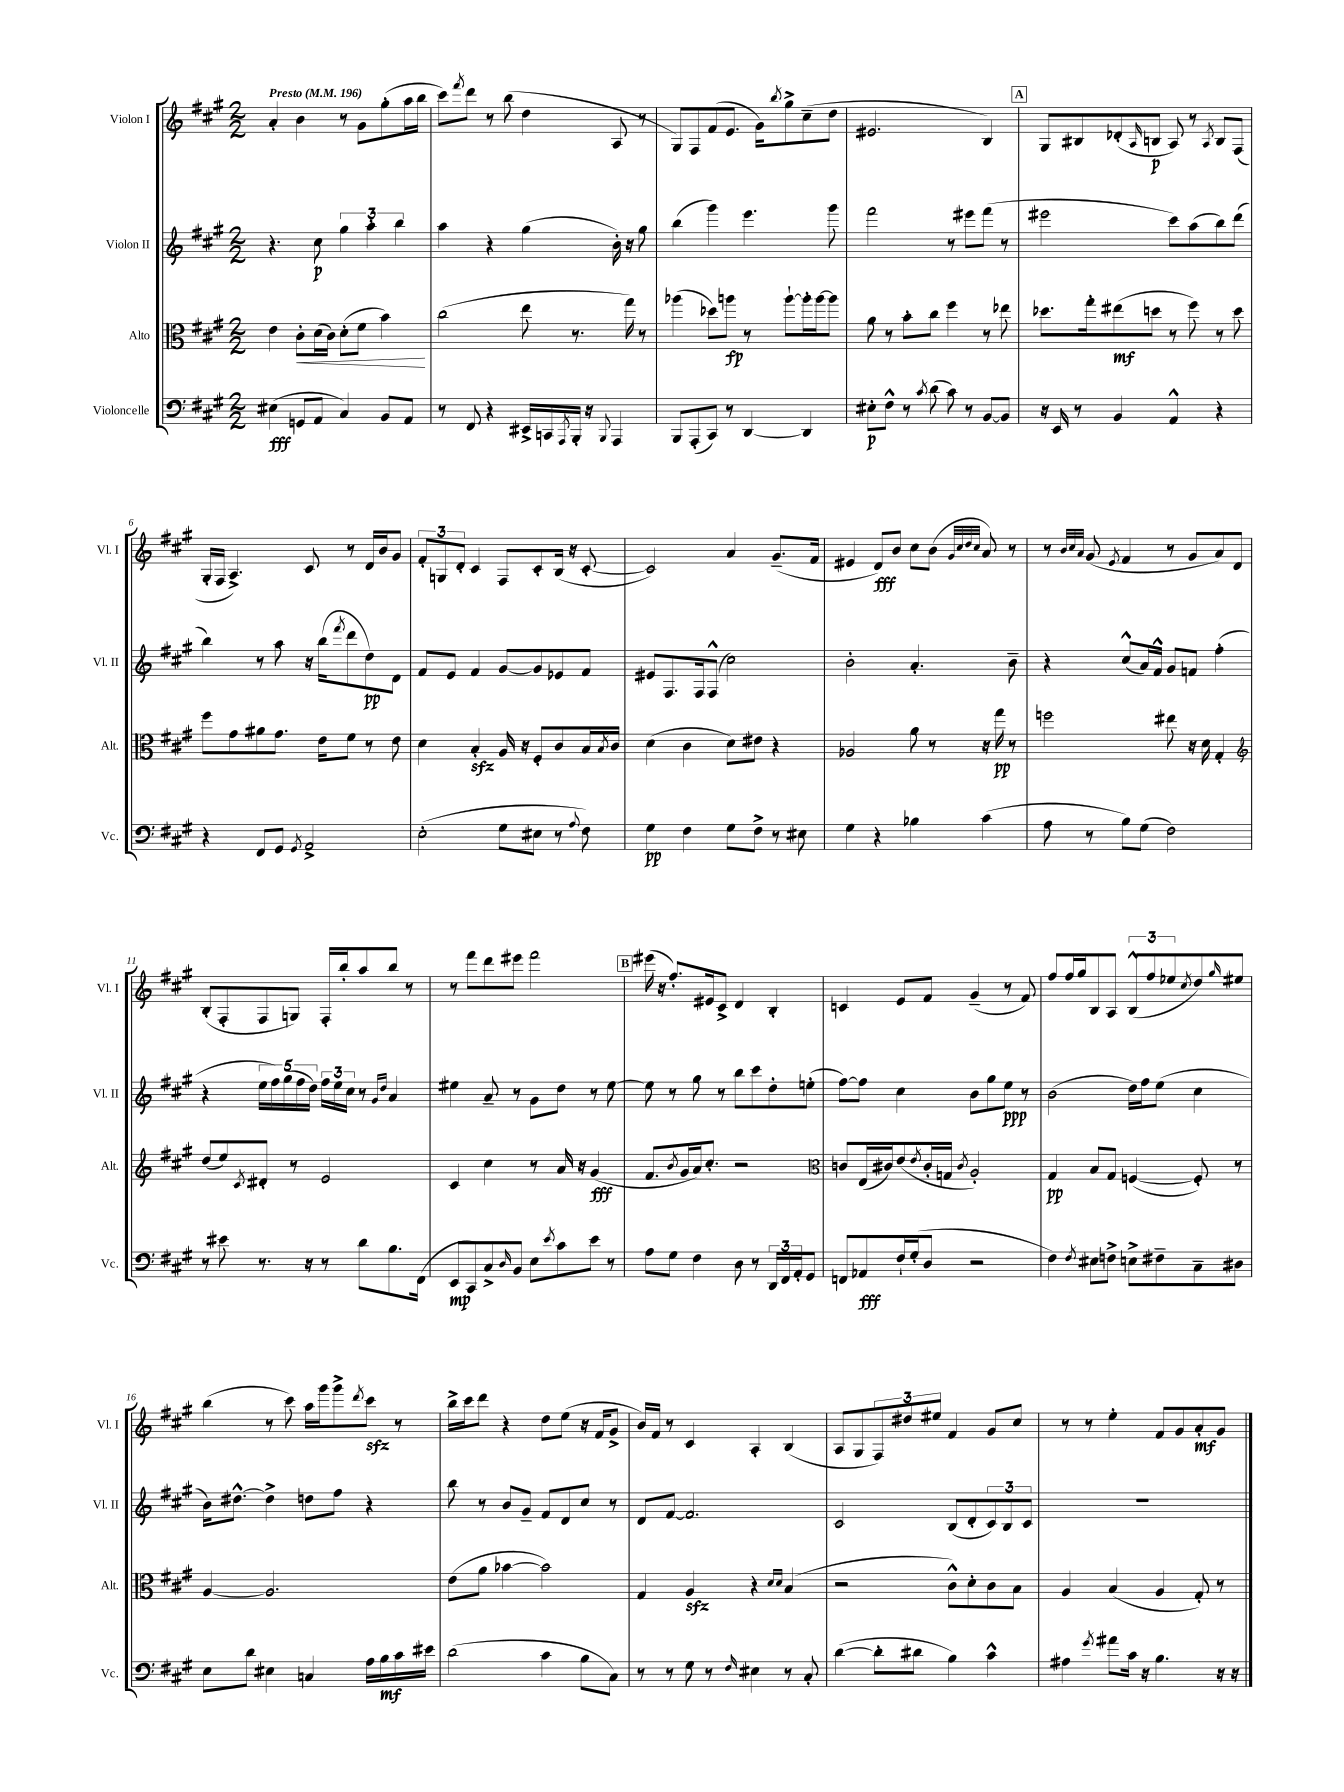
<<
\new StaffGroup <<
\new Staff = "s0" \with { instrumentName = "Violon I" shortInstrumentName = "Vl. I" } {
    \clef treble \key a \major \numericTimeSignature \time 2/2 \tempo "Presto" 4 = 196
    a'4-. b'4 r8 gis'8 gis''8-.( a''16 b''16 |
    cis'''8) \acciaccatura { fis'''8 } d'''8 r8 b''8( d''4 a8 r8 |
    gis8) fis8 fis'8( e'8. gis'16) \acciaccatura { b''8 } gis''8-> cis''8--( d''8 |
    eis'2. b4) |
    \mark \markup { \box "A" } gis8 bis8 des'8-.( \grace { a16 } b8\p a8) r8 \acciaccatura { a8 } b8 fis8( |
    gis16-. fis16 a4.->) cis'8 r8 d'16 b'16 gis'8 |
    \tuplet 3/2 { fis'8-. g8 d'8-. } cis'4 fis8 cis'8-. b16( r16 cis'8~-. |
    cis'2) a'4 gis'8.--( fis'16 |
    eis'4 d'8\fff) b'8 cis''8 b'8( \grace { gis'32 cis''32 d''32 cis''32 } a'8) r8 |
    r8 \grace { b'32 cis''32 a'32 } gis'8( \acciaccatura { e'8 } fis'4 r8 gis'8 a'8) d'8 |
    b8-.( fis8-. fis8 g8) fis16-. b''16-. a''8 b''8 r8 |
    r8 fis'''8 d'''8 eis'''8 fis'''2 |
    \mark \markup { \box "B" } eis'''16( r16 fis''8.-.) eis'16 cis'8-> d'4 b4-. |
    c'4 e'8 fis'8 gis'4--( r8 fis'8) |
    fis''8 fis''16 gis''16 b8 a8 \tuplet 3/2 { b8-^( fis''8 ees''8 } \acciaccatura { cis''8 } d''8) \grace { gis''16 } eis''8 |
    b''4( r8 cis'''8) a''16 gis'''16 gis'''8-> \acciaccatura { d'''8 } cis'''8\sfz r8 |
    b''16-> cis'''16 d'''8 r4 d''8 e''8( r16 fis'16 gis'8-> |
    b'16) fis'16 r8 cis'4 a4-. b4( |
    a8 gis8 \tuplet 3/2 { fis8) dis''8 eis''8 } fis'4 gis'8 cis''8 |
    r8 r8 e''4-. fis'8 gis'8 a'8-.\mf gis'8 \bar "|." |
}
\new Staff = "s1" \with { instrumentName = "Violon II" shortInstrumentName = "Vl. II" } {
    \clef treble \key a \major \numericTimeSignature \time 2/2
    r4. cis''8\p \tuplet 3/2 { gis''4 a''4-. b''4 } |
    a''4 r4 gis''4( b'16-.) r16 gis''8 |
    b''4( gis'''4) e'''4. gis'''8 |
    fis'''2 r8 eis'''8 fis'''8( r8 |
    \mark \markup { \box "A" } eis'''2 cis'''8) a''8( b''8) d'''8( |
    b''4) r8 a''8 r16 b''16( \acciaccatura { fis'''8 } d'''8 d''8\pp) d'8 |
    fis'8 e'8 fis'4 gis'8~ gis'8 ees'8 fis'8 |
    eis'8 fis8. fis16 fis8-^( cis''2) |
    b'2-. a'4.-. b'8-- |
    r4 cis''8-^( a'16) fis'16-^ gis'8 f'8 fis''4-.( |
    r4 \tuplet 5/4 { e''16 fis''16) gis''16( fis''16 d''16) } \tuplet 3/2 { fis''16 e''16 cis''16 } r8 \grace { gis'16 d''16 } a'4 |
    eis''4 a'8-- r8 gis'8 d''8 r8 eis''8~ |
    \mark \markup { \box "B" } eis''8 r8 gis''8 r8 b''8 cis'''8 d''8-. e''8-.( |
    fis''8~) fis''8 cis''4 b'8 gis''8 e''8\ppp r8 |
    b'2( d''16) fis''16 e''8( cis''4 |
    b'16) dis''8.~-^ dis''4-> d''8 fis''8 r4 |
    b''8 r8 b'8 gis'8-- fis'8 d'8 cis''8 r8 |
    d'8 fis'8~ fis'2. |
    cis'2 b8( d'8-. \tuplet 3/2 { cis'8) b8 cis'8 } |
    R1 \bar "|." |
}
\new Staff = "s2" \with { instrumentName = "Alto" shortInstrumentName = "Alt." } {
    \clef alto \key a \major \numericTimeSignature \time 2/2
    e'4 cis'8-.\< d'16( cis'16) d'8-.( fis'8 b'4\!) |
    cis''2( e''8 r8. gis''16) r8 |
    aes''4( des''8) a''8\fp r8 a''8~-! a''16-. a''16~ a''8 |
    a'8 r8 b'8-. cis''8 fis''4 r8 ees''8 |
    \mark \markup { \box "A" } des''8. gis''16-. eis''8\mf( d''8 r8 fis''8) r8 d''8 |
    fis''8 gis'8 ais'8 gis'8. e'16 fis'8 r8 e'8 |
    d'4 b4-.\sfz a16 r16 fis8-. cis'8 b16 \acciaccatura { b8 } cis'16 |
    d'4( cis'4 d'8) eis'8 r4 |
    aes2 a'8 r8 r16 gis''16\pp r8 |
    f''2 eis''8 r16 d'16 gis4-. |
    \clef treble d''8( e''8) \acciaccatura { cis'8 } dis'8-. r8 e'2 |
    cis'4 cis''4 r8 a'16 r16 gis'4\fff( |
    \mark \markup { \box "B" } fis'8. \acciaccatura { b'8 } gis'16 a'16) cis''8.-. r2 |
    \clef alto c'8 e16( cis'16) e'8( \acciaccatura { e'8 } cis'16-. g16 \acciaccatura { cis'8 } a2-.) |
    gis4\pp b8 gis8 f4~( f8-.) r8 |
    a4~ a2. |
    e'8( a'8 bes'4~ bes'2) |
    gis4 a4\sfz r4 \grace { d'16 d'16 } b4( |
    r2 cis'8-^) d'8-. cis'8 b8 |
    a4 b4( a4 gis8-.) r8 \bar "|." |
}
\new Staff = "s3" \with { instrumentName = "Violoncelle" shortInstrumentName = "Vc." } {
    \clef bass \key a \major \numericTimeSignature \time 2/2
    eis4\fff( g,8 a,8 cis4) b,8 a,8 |
    r8 fis,8 r4 eis,16-> c,16 \acciaccatura { a,,8 } b,,16-. r16 \appoggiatura { b,,8 } a,,4 |
    b,,8 a,,8-.( cis,8) r8 d,4~ d,4 |
    eis8-.\p fis8-^ r8 \acciaccatura { cis'8 } d'8( cis'8) r8 b,8~ b,8 |
    \mark \markup { \box "A" } r16 e,16 r8 b,4 a,4-^ r4 |
    r4 fis,8 gis,8 \acciaccatura { gis,8 } a,2-> |
    e2-.( gis8 eis8 r8 \appoggiatura { a8 } fis8) |
    gis4\pp fis4 gis8 fis8-> r8 eis8 |
    gis4 r4 bes4 cis'4( |
    a8 r8 b8) gis8( fis2) |
    r8 eis'8 r8. r16 r8 d'8 b8. fis,16( |
    e,8\mp cis,8) cis8-> \grace { d16 } b,8 e8 \acciaccatura { e'8 } cis'8 e'8 r8 |
    \mark \markup { \box "B" } a8 gis8 fis4 d8 r8 \tuplet 3/2 { d,16 fis,16 a,16-. } gis,8 |
    f,8 aes,8\fff fis16-! gis16-.( d8 r2 |
    fis4) \acciaccatura { fis8 } eis8 f8-> e8-> fis8-- cis8-- dis8 |
    e8 d'8 eis4 c4 a16 b16\mf cis'16 eis'16 |
    d'2( cis'4 b8 cis8) |
    r8 r8 gis8 r8 \grace { fis16 } eis4 r8 cis8-. |
    d'4~( d'8-. dis'8 b4) cis'4-^ |
    ais4 \acciaccatura { gis'8 } ais'8 cis'16 r16 b4. r16 r16 \bar "|." |
}
>>
>>
